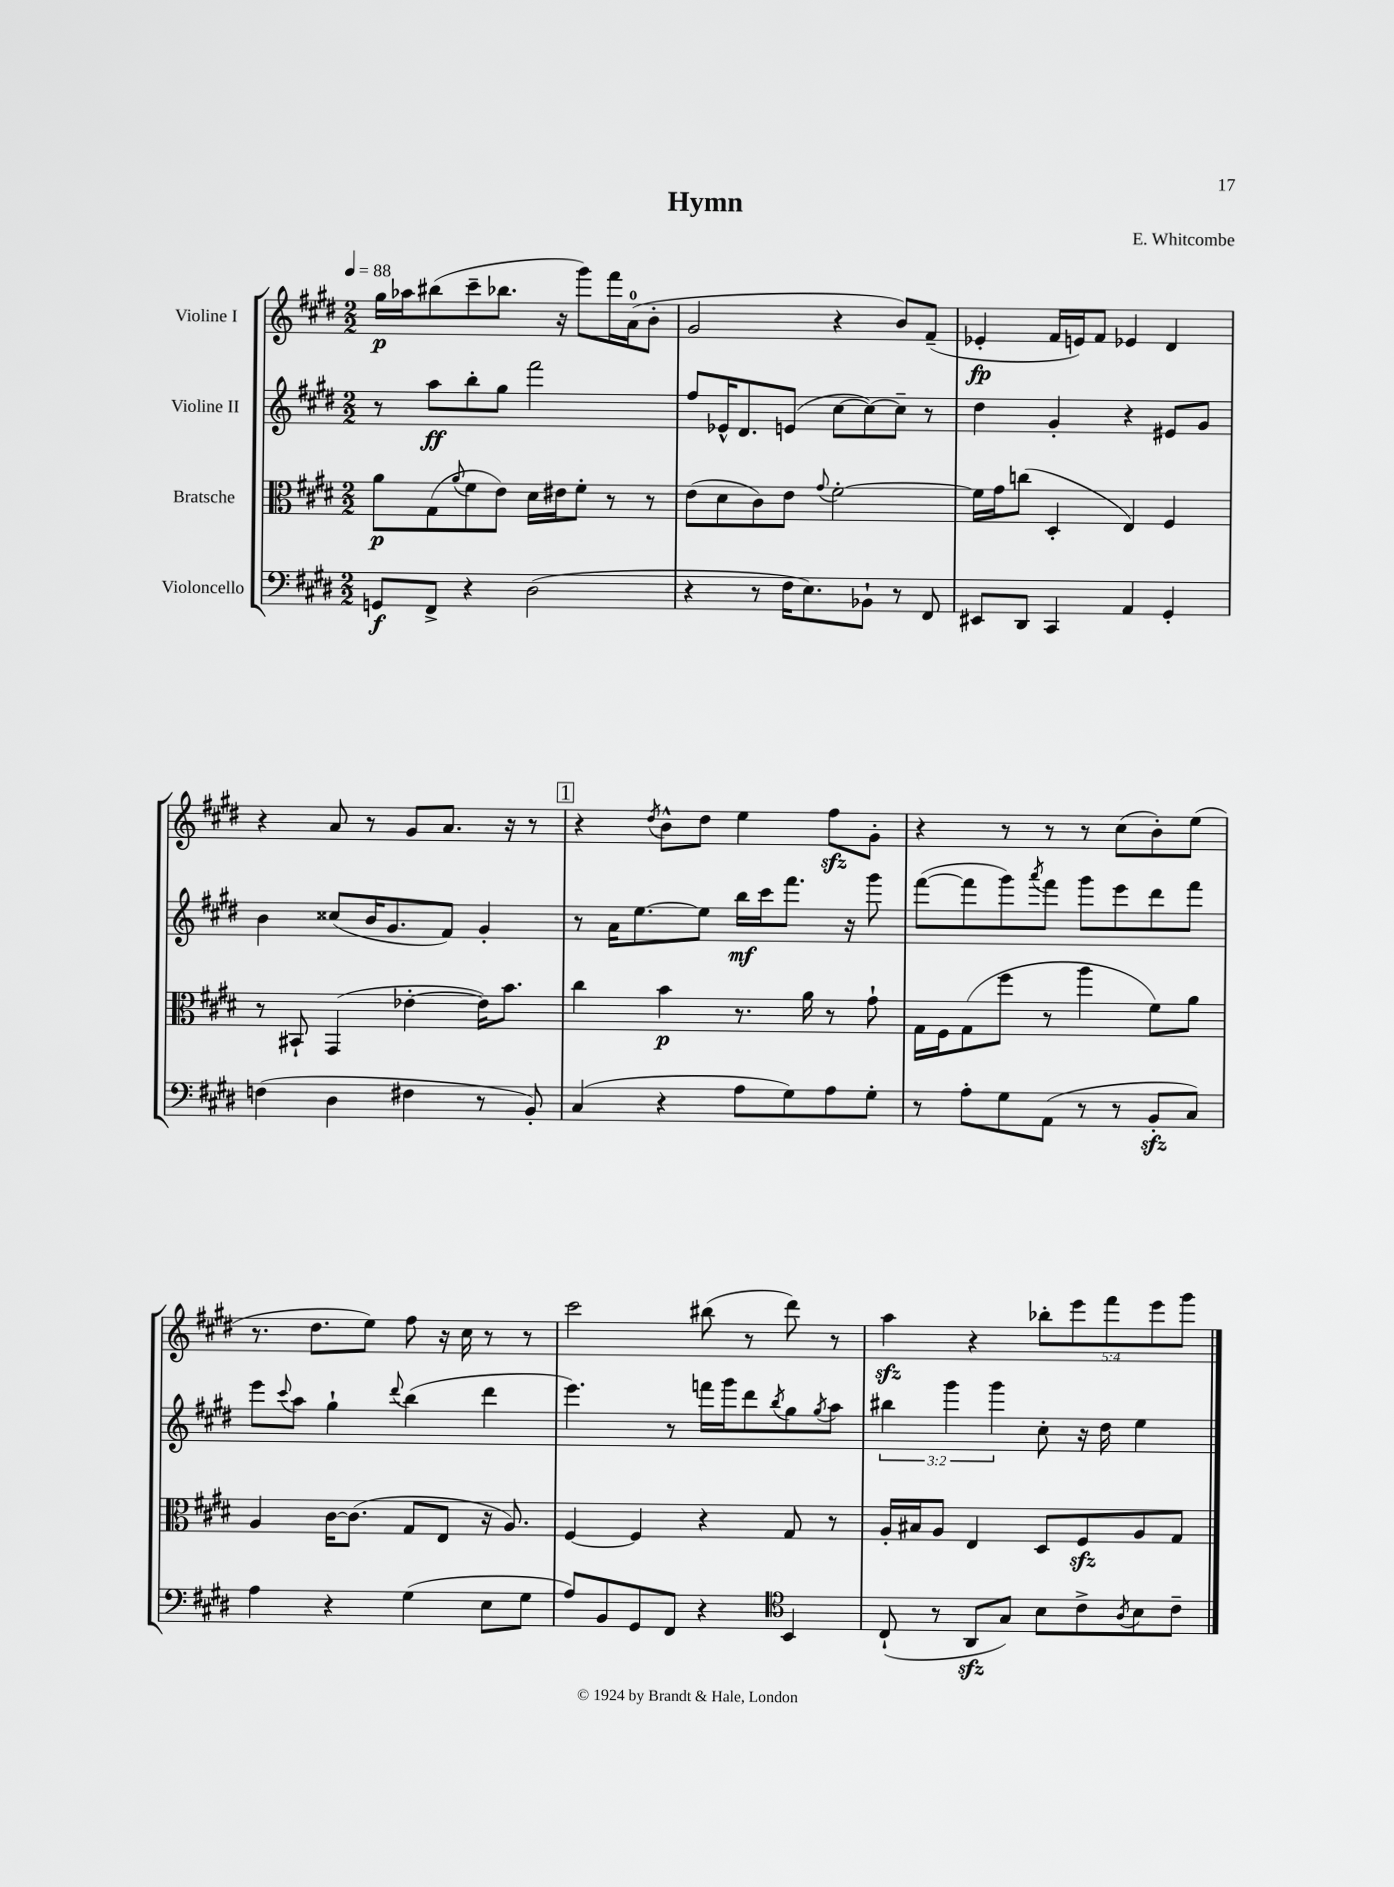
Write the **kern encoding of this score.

**kern	**kern	**kern	**kern
*staff4	*staff3	*staff2	*staff1
*clefF4	*clefC3	*clefG2	*clefG2
*k[f#c#g#d#]	*k[f#c#g#d#]	*k[f#c#g#d#]	*k[f#c#g#d#]
*M2/2	*M2/2	*M2/2	*M2/2
*MM88	*MM88	*MM88	*MM88
8GG/L	8a\L	8r	16gg#\LL
.	.	.	16aa-\J
8FF#^/J	(8G#\	8aa\L	(8bb#\
.	8qqa/	.	.
4r	8f#\	8bb'\	8ccc#~\
.	8e\J)	8gg#\J	8.bb-\J
(2D#\	16d#\LL	2fff#\	.
.	16e#\J	.	16r
.	8f#'\J	.	8ggg#\L)
.	8r	.	16fff#\L
.	.	.	(16a\J
.	8r	.	8b'\J
=	=	=	=
4r	(8e\L	8ff#/L	2g#/
.	8d#\	16e-^^/K	.
.	.	8.d#/	.
8r	8c#\)	.	.
16F#\LK	8e\J	(8e/J	.
8.E\)	.	.	.
.	8qqg#/	.	.
.	[2f#'\	[8cc#\L	4r
8BB-`\J	.	8cc#\_)	.
8r	.	8cc#~\]J	8b/L)
8FF#/	.	8r	(8f#~/J
=	=	=	=
8EE#/L	16f#\]LL	4dd#\	4e-'/
.	16g#\J	.	.
8DD#/J	(8cc\J	.	.
4CC#/	4D#'/	4g#'/	16f#/LL
.	.	.	16e/J)
.	.	.	8f#/J
4AA/	4E/)	4r	4e-/
4GG#'/	4F#/	8e#/L	4d#/
.	.	8g#/J	.
=	=	=	=
(4F\	8r	4b\	4r
.	8BB#`/	.	.
4D#\	(4GG#/	(8cc##/L	8a/
.	.	16b/K	8r
.	.	8.g#/	.
4F#\	[4e-'\	.	8g#/L
.	.	8f#/J)	8.a/J
8r	16e-\]LK)	4g#'/	.
.	8.b\J	.	16r
8BB'/)	.	.	8r
=	=	=	=
(4C#/	4cc#\	8r	4r
.	.	16a\LK	.
.	.	[8.ee\	.
.	.	.	8qdd#/
4r	4b\	.	8b^^\L
.	.	8ee\]J	8dd#\J
8A\L	8.r	16bb\LL	4ee\
.	.	16ccc#\J	.
8G#\)	.	8.fff#\J	.
.	16a\	.	.
8A\	8r	.	8ff#\L
.	.	16r	.
8G#'\J	8g#`\	8ggg#\	8g#'\J
=	=	=	=
8r	16G#\LL	([8fff#\L	4r
.	16F#\J	.	.
8A'\L	(8G#\	8fff#\]	.
8G#\	8ff#\J	8ggg#\)	8r
.	.	8qaaa/	.
(8AA\J	8r	8fff#\J	8r
8r	4aa\	8ggg#\L	8r
8r	.	8eee\	(8cc#\L
8BB'/L	8f#\L)	8ddd#\	8b'\)
8C#/J)	8a\J	8fff#\J	(8ee\J
=	=	=	=
4A\	4A/	8eee\L	8.r
.	.	8qqccc#/	.
.	.	8aa\J	.
.	.	.	8.dd#\L
4r	[16c#\LK	4gg#`\	.
.	(8.c#\]J	.	.
.	.	.	8ee\J)
.	.	8qqddd#/	.
(4G#\	8G#/L	(4bb\	8ff#\
.	8E/J	.	16r
.	.	.	16cc#\
8E\L	16r	4ddd#\	8r
.	8.A/)	.	.
8G#\J	.	.	8r
=	=	=	=
8A/L)	[4F#/	4.eee\)	2ccc#\
8BB/	.	.	.
8GG#/	4F#/]	.	.
8FF#/J	.	8r	.
4r	4r	16fff\LL	(8bb#\
.	.	16ggg#\J	.
.	.	8ddd#\	8r
*clefC4	*	*	*
.	.	8qbb/	.
4BB/	8G#/	8gg#\	8ddd#\)
.	.	8qgg#/	.
.	8r	8aa\J	8r
=	=	=	=
(8C#`/	16A'/LL	6bb#\	4aa\
.	16B#/J	.	.
8r	8A/J	.	.
.	.	6ggg#\	.
8AA/L	4E/	.	4r
.	.	6ggg#\	.
8G#/J)	.	.	.
8B\L	8D#/L	8cc#'\	10bb-'\L
.	.	.	10eee\
8c#^\	8F#/	16r	.
.	.	16dd#\	.
.	.	.	10fff#\
8qA/	.	.	.
8B\	8A/	4ee\	.
.	.	.	10eee\
8c#~\J	8G#/J	.	.
.	.	.	10ggg#\J
==	==	==	==
*-	*-	*-	*-
